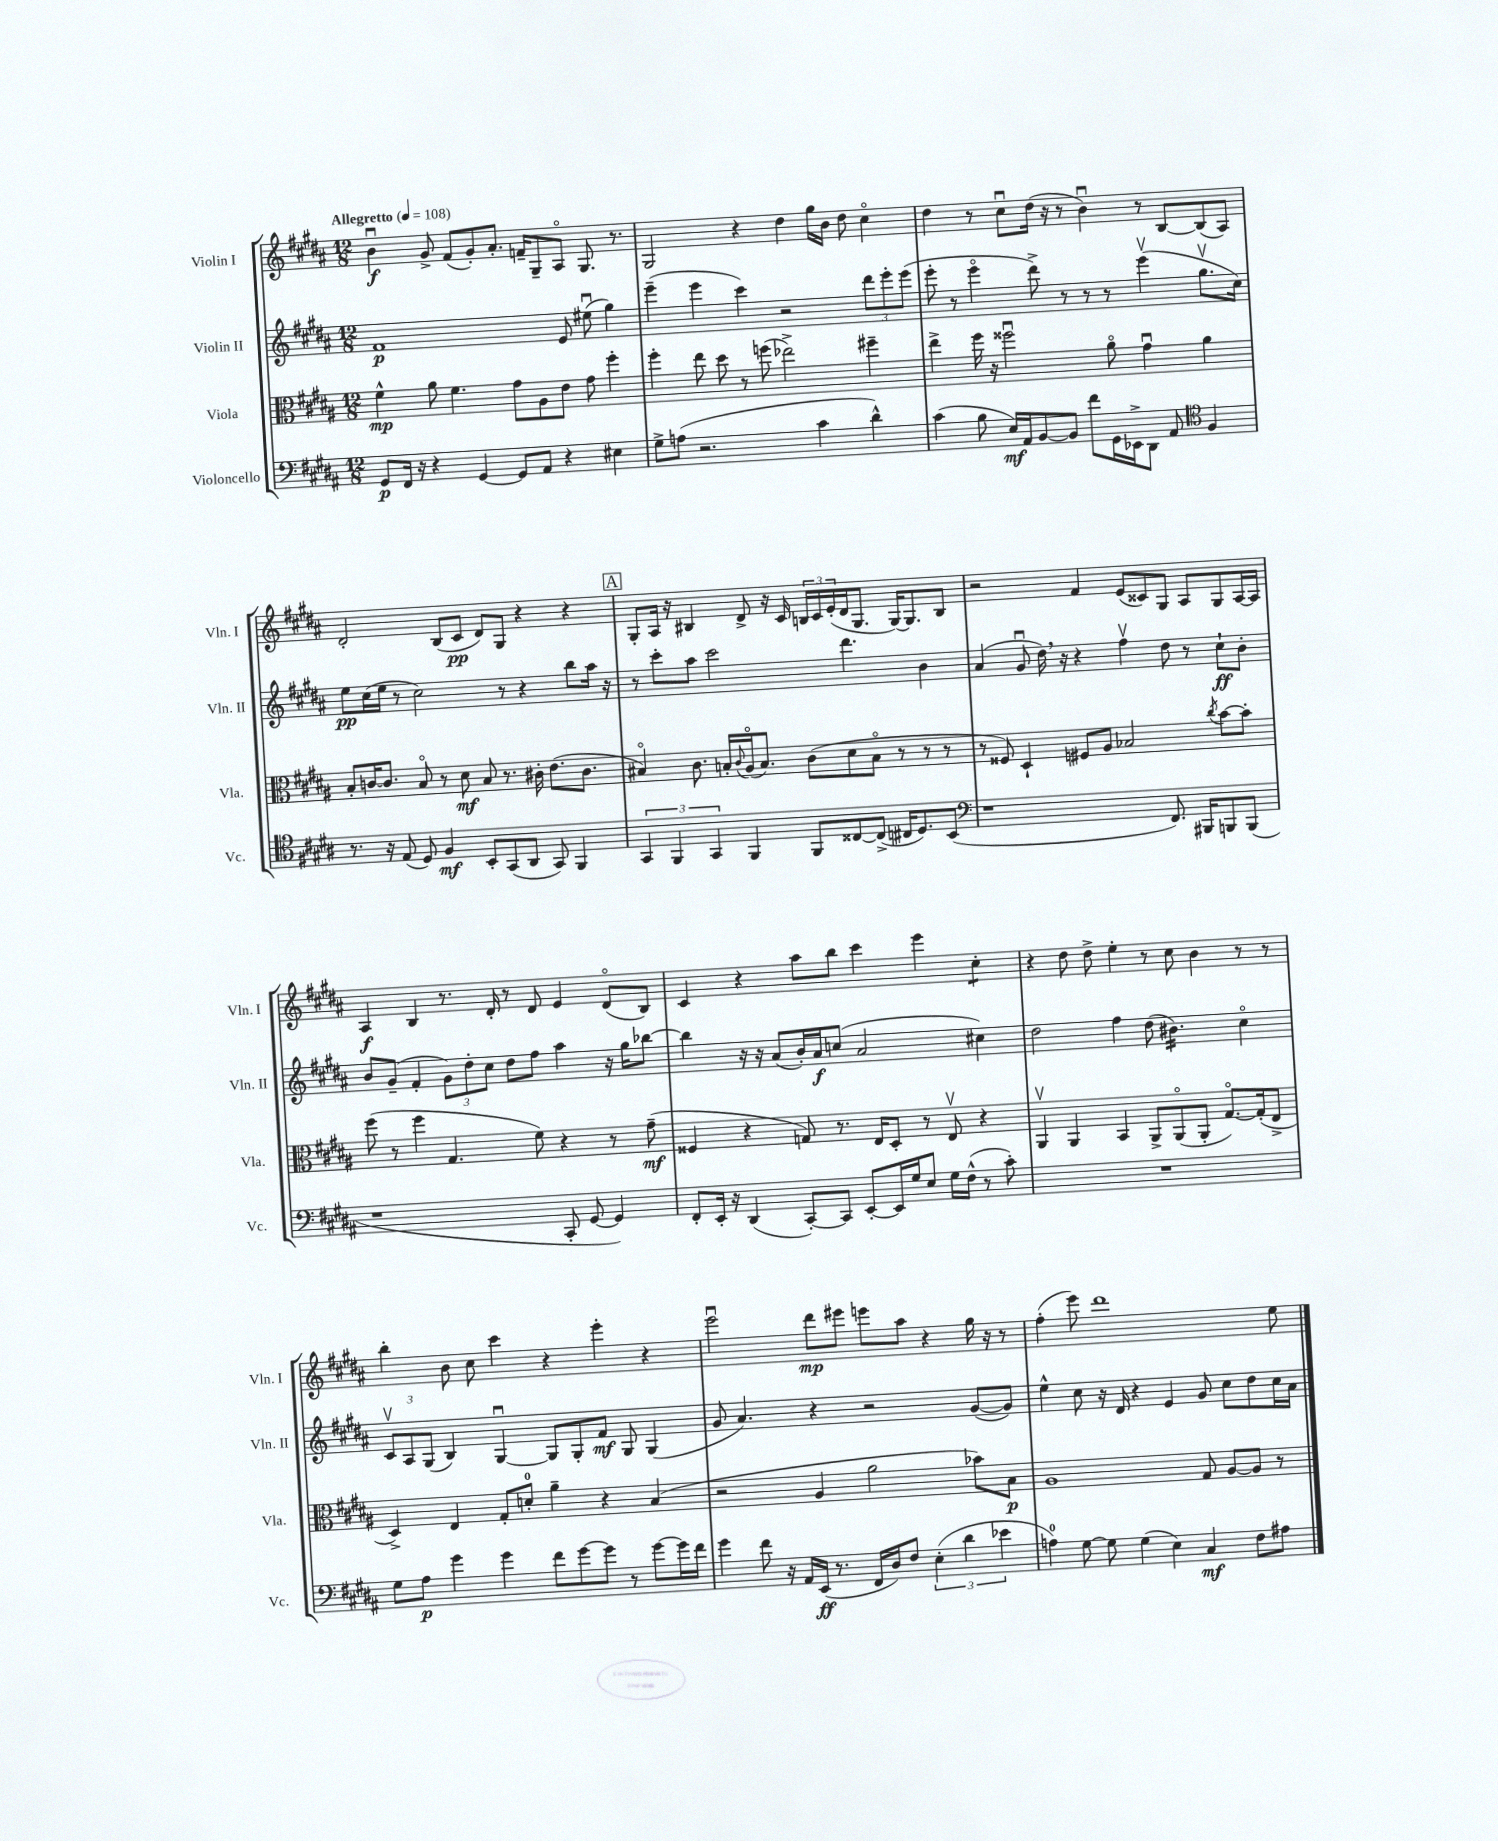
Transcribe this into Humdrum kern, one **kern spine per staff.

**kern	**kern	**kern	**kern
*staff4	*staff3	*staff2	*staff1
*clefF4	*clefC3	*clefG2	*clefG2
*k[f#c#g#d#a#]	*k[f#c#g#d#a#]	*k[f#c#g#d#a#]	*k[f#c#g#d#a#]
*M12/8	*M12/8	*M12/8	*M12/8
*MM108	*MM108	*MM108	*MM108
8GG#	4f#^^	1f#	4bu
16FF#	.	.	.
16r	.	.	.
4r	8a#	.	8g#^
.	4.f#	.	(8f#
[4GG#	.	.	8g#')
.	.	.	8.a#'
8GG#]	8g#	.	.
.	.	.	16f~
8AA#	8A#	.	8G#~
4r	8e	8e	8A#o
.	8g#	(8ee#u	8.G#
4E#	4ff#'	4gg#)	.
.	.	.	8.r
=	=	=	=
8G#^	4ff#'	(4eee~	2G#
(8A	.	.	.
2.r	8ee	4eee	.
.	8dd#	.	.
.	8r	4ccc#)	4r
.	(8ff	.	.
.	2ee-^)	2r	4dd#
4c#	.	.	16gg#
.	.	.	16b
.	.	.	8dd#
4d#^^)	4ff#~	12ddd#	4cc#o
.	.	12eee'	.
.	.	(12eee	.
=	=	=	=
(4c#	4ee^	8eee'	4dd#
.	.	8r	.
8B	16ff#	4eeeo	8r
.	16r	.	.
16E)	2ff##u	.	8cc#u
16AA#	.	.	.
[8BB	.	8ddd#^)	(16dd#
.	.	.	16r
8BB]	.	8r	8r
8f#	.	8r	4bu)
16GG#	8a#o	8r	.
16EE-^	.	.	.
8DD#	4g#u	(4eeev	8r
8AA#	.	.	[8B
*clefC4	*	*	*
4F#	4a#	8.gg#v	(8B]
.	.	.	8A#)
.	.	16cc#)	.
=	=	=	=
8.r	8B'	8ee	2d#'
.	[16c	(16cc#	.
16r	8.c]	16ee	.
(8E	.	8r	.
8D#)	8Bo	2cc#)	.
4F#	8r	.	(8B
.	8d#	.	8c#
8BB'	8B	.	8d#)
(8GG#	8.r	8r	8G#
8AA#	.	4r	4r
.	16c#'	.	.
8GG#)	(8.e	.	.
4FF#	.	8bb	4r
.	8.c#	.	.
.	.	16aa#	.
.	.	16r	.
=	=	=	=
6GG#	4B#o)	8r	8G#'
.	.	8ccc#'	16A#
6FF#	.	.	.
.	.	.	16r
.	8.c#	8aa#	4B#
6GG#	.	.	.
.	.	2ccc#	.
.	16B'	.	.
.	8qqc#	.	.
4FF#	(16A#o	.	8d#^
.	8.B)	.	.
.	.	.	16r
.	.	.	16c#
8FF#	(8c#	.	24B
.	.	.	24c#
.	.	.	(24e'
[8C##	8d#	4.ddd#	16d#
.	.	.	8.G#
(8C##^]	8Bo	.	.
16C#	8r	.	[16G#)
8.D#)	.	.	8.G#]
.	8r	4b	.
(8BB	8r	.	8B
=	=	=	=
*clefF4	*	*	*
1r	8r	(4a#	2r
.	8F##)	.	.
.	4D#`	8g#u	.
.	.	16dd#)	.
.	.	16r	.
.	8F#	4r	4f#
.	8A#	.	.
.	2B-	4ff#v	(8e
.	.	.	8c##)
8.FF#)	.	8dd#	8G#
.	.	8r	8A#
16BBB#	.	.	.
.	8qcc#	.	.
8BBB	[8b	8cc#`	8G#
(8BBB	8b']	8b'	[16A#
.	.	.	16A#]
=	=	=	=
1r	(8ff#	8b	4A#
.	8r	(8g#~	.
.	4ff#	4f#'	4B
.	4.G#	12g#)	8.r
.	.	12dd#'	.
.	.	12cc#	.
.	.	.	16d#'
.	.	8dd#	8r
.	8f#)	8ff#	8d#
8CC#'	4r	4aa#	4e
[8GG#	.	.	.
4GG#])	8r	16r	(8d#o
.	.	16gg#	.
.	(8g#~	[8bb-	8B)
=	=	=	=
8FF#'	4F##	4bb-]	4c#
16EE'	.	.	.
16r	.	.	.
(4DD#	4r	16r	4r
.	.	16r	.
.	.	(8a#	.
[8CC#')	8G)	16b')	8aa#
.	.	16a#	.
8CC#]	8.r	(8cc	8bb
[8EE'	.	2a#	4ccc#
.	16E	.	.
16EE]	8D#'	.	.
16G#	.	.	.
8E	8r	.	4eee
16G#	8Ev	.	.
(16F#^^	.	.	.
8r	4r	4cc#)	4cc#'
8c#')	.	.	.
=	=	=	=
1.r	4AA#v	2dd#	4r
.	4AA#	.	8dd#
.	.	.	8dd#^
.	4BB	4ff#	4ee'
.	8AA#^	(8dd#	8r
.	(8AA#o	4.b#)	8cc#
.	8AA#'	.	4b
.	[8.G#o)	.	.
.	.	4cc#o	8r
.	(16G#']	.	.
.	8E^	.	8r
=	=	=	=
8G#	4D#^)	12c#v	4bb'
.	.	12A#	.
8A#	.	.	.
.	.	(12G#	.
4g#	4E	4B)	8b
.	.	.	8cc#
4g#	8G#'	[4G#u	4ccc#
.	8d'	.	.
8f#	4a#~	8G#]	4r
[8g#	.	8G#'	.
8g#]	4r	8f#	4eee'
8r	.	8G#	.
[8g#	(4B	(4G#	4r
16g#]	.	.	.
16f#	.	.	.
=	=	=	=
4g#	2r	8g#	2eeeu
.	.	4.a#)	.
8f#	.	.	.
16r	.	.	.
16AA#	.	.	.
(16EE	4A#	4r	8ddd#
8.r	.	.	.
.	.	.	8eee#
16FF#	2a#	2r	8eee
16D#)	.	.	.
8F#	.	.	8aa#
(6E'	.	.	4r
6d#	.	.	.
.	8b-)	([8g#	16gg#
.	.	.	16r
6e-	.	.	.
.	8B	8g#])	8r
=	=	=	=
4A)	1A#	4ee^^	(4ff#'
[8G#	.	8cc#	8eee)
8G#]	.	16r	1ddd#
.	.	16d#	.
(4G#	.	4r	.
4E)	.	4e	.
4C#	8G#	8g#	.
.	[8A#	8cc#	.
8F#	8A#]	8dd#	.
8A#	8r	16cc#	8ee
.	.	16a#	.
==	==	==	==
*-	*-	*-	*-
